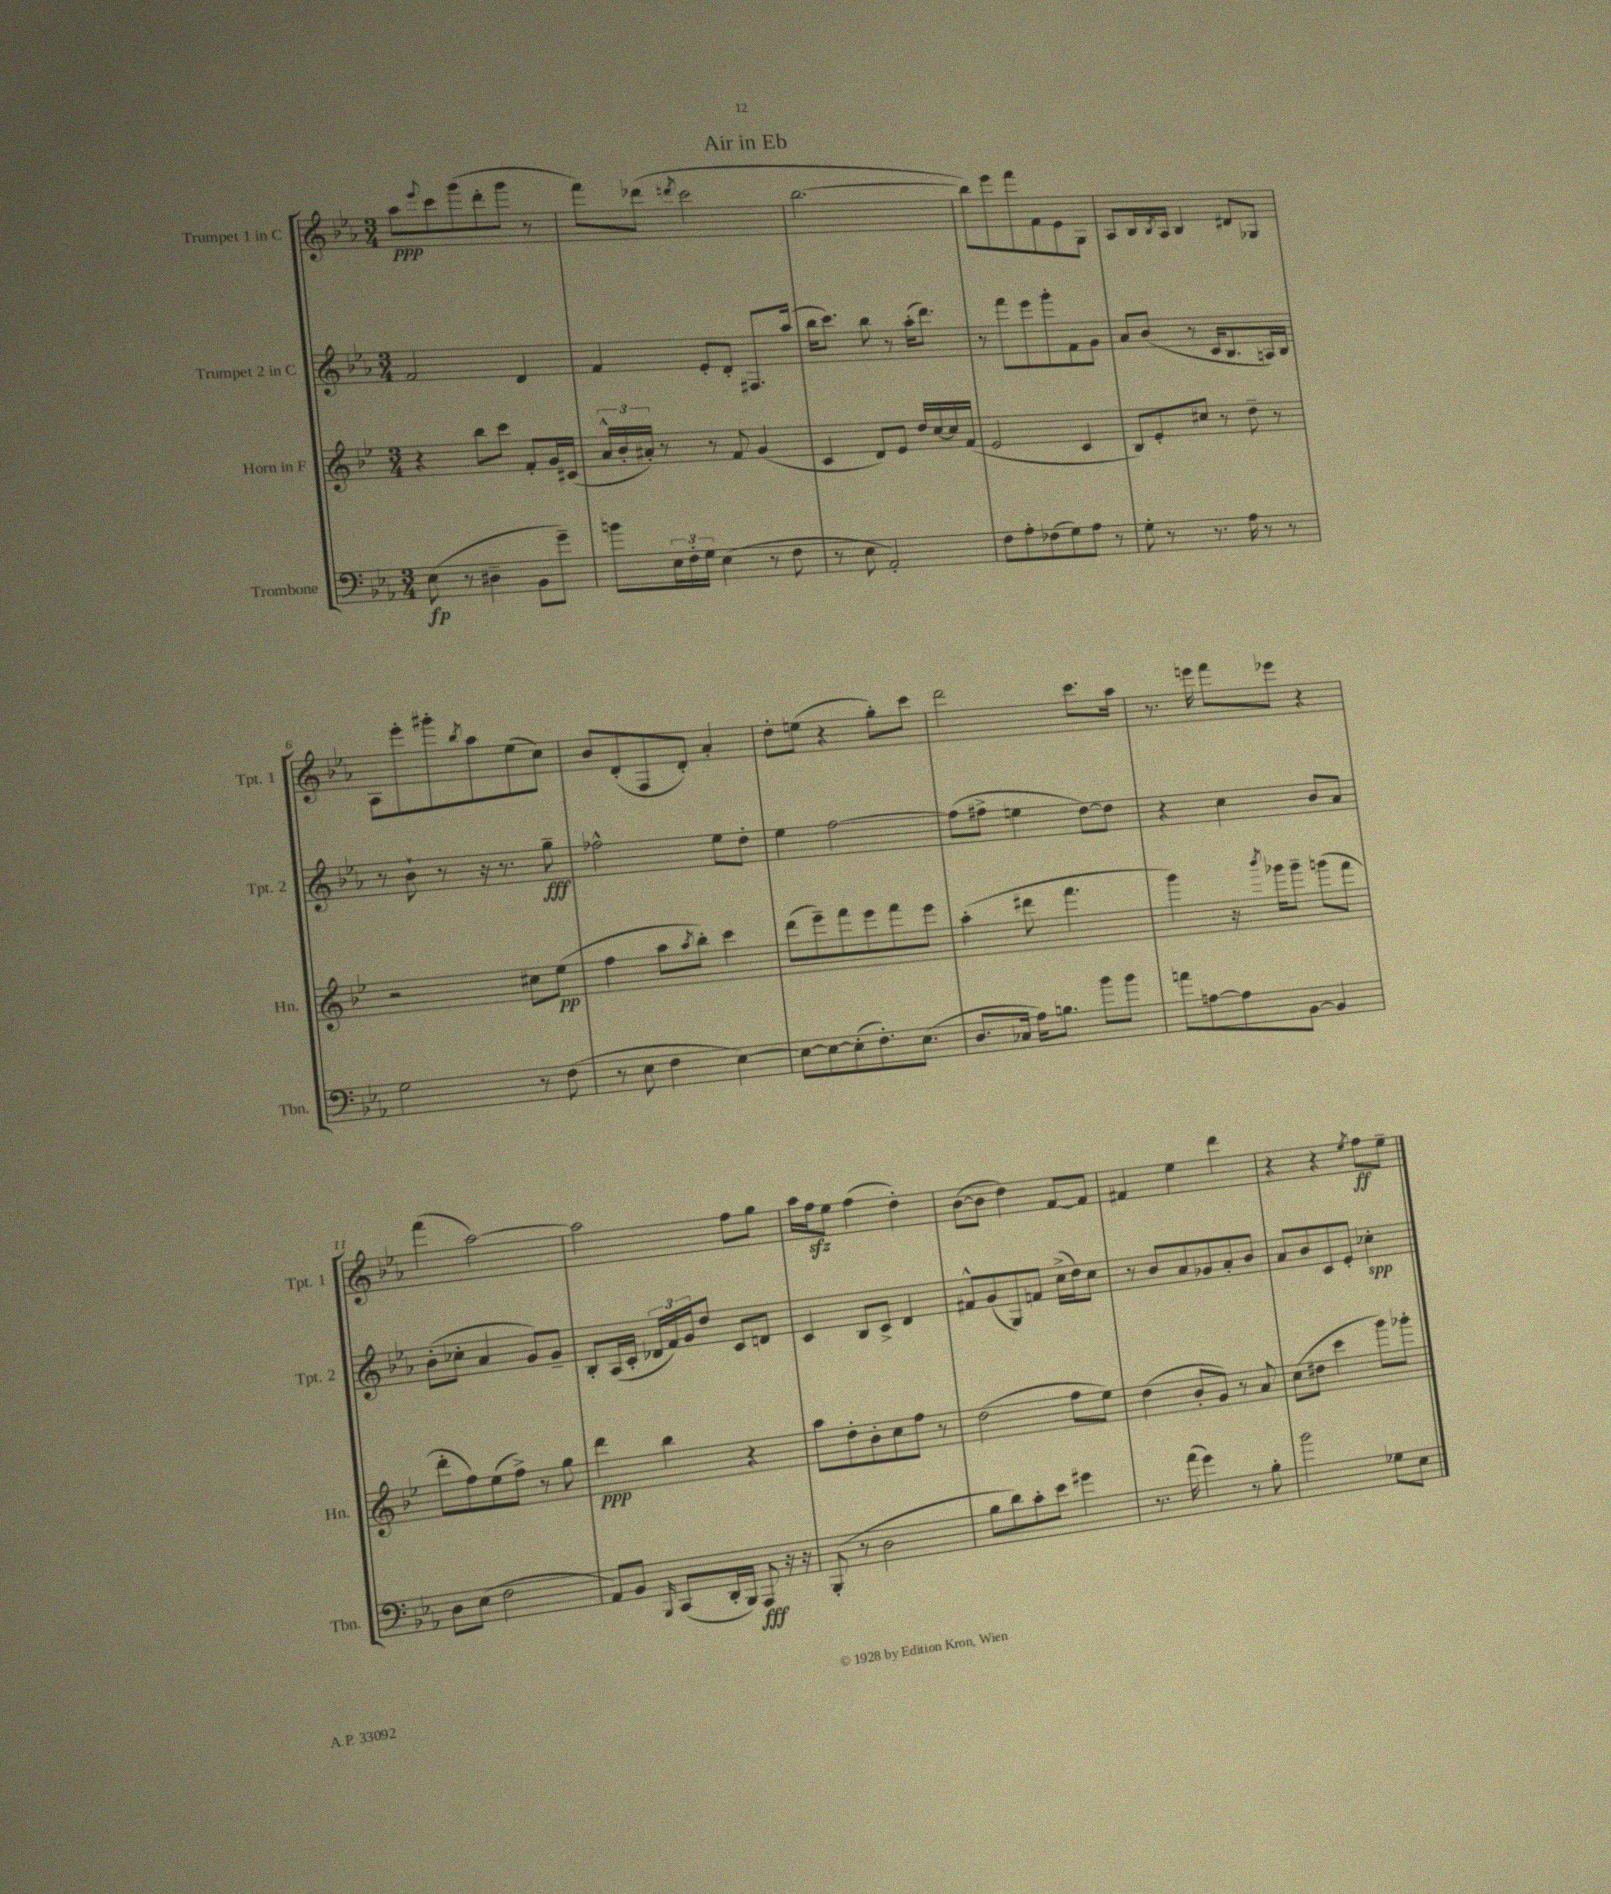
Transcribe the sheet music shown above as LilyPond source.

\header { title = "Air in Eb" }
<<
\new StaffGroup <<
\new Staff = "s0" \with { instrumentName = "Trumpet 1 in C" shortInstrumentName = "Tpt. 1" } {
    \clef treble \key ees \major \numericTimeSignature \time 3/4
    aes''8\ppp \appoggiatura { ees'''8 } c'''8 g'''8( d'''8-. g'''8 r8 |
    f'''8) des'''8( \acciaccatura { d'''8 } c'''2 |
    bes''2.~ |
    bes''8) ees'''8 f'''8 f'8 ees'8 g8 |
    aes8 bes16 \acciaccatura { bes8 } aes16 bes4 dis'8 ges8 |
    aes8 ees'''8-. gis'''8-. \acciaccatura { bes''8 } aes''8 ees''8( c''8) |
    bes'8 d'8-.( f8 d'8-.) aes'4-. |
    d''8-. e''8( r4 g''8-.) c'''8 |
    d'''2 c'''8. aes''16 |
    r8. e'''16 f'''8 ees'''8 r4 |
    f'''4( aes''2~) |
    aes''2 f''8 g''8 |
    aes''16 f''16\sfz ees''8 f''4( d''4-.) |
    bes'8~( bes'8 d''4) f'8~ f'8 |
    fis'4 ees''4 d'''4 |
    r4 r4 \acciaccatura { ees''8 } f''8\ff ees''8-- \bar "|." |
}
\new Staff = "s1" \with { instrumentName = "Trumpet 2 in C" shortInstrumentName = "Tpt. 2" } {
    \clef treble \key ees \major \numericTimeSignature \time 3/4
    f'2 d'4 |
    f'4 ees'8-. d'8-. fis8. aes''16( |
    bes''16 c'''8.) bes''8 r8 aes''16-.( d'''8.) |
    r8 f'''8 ees'''8 g'''8-. f'8 g'8 |
    aes'8 bes'8( r8 c'16 bes8. a16) bes16 |
    r8 bes'8-! r8 r16 r8. g''8--\fff |
    fes''2-^ ees''8 d''8-. |
    ees''4 f''2~ |
    f''8( fis''8-> e''4 d''8~) d''8 |
    r4 c''4 bes'8 aes'8 |
    bes'8-.( ces''8-. aes'4 g'8) g'8-- |
    bes8-. aes16( c'16-. \tuplet 3/2 { des'16 f'16) g'16 } d''8 c'8 d'8 |
    c'4 bes8 c'8-> d'4 |
    fis'8-^ g'8( g8) f'8 c''16->( d''16) c''8 |
    r8 bes'8 aes'8 ges'8 aes'8-. bes'8 |
    aes'8 bes'8 c'8 ees'8-. ces''4-.\spp \bar "|." |
}
\new Staff = "s2" \with { instrumentName = "Horn in F" shortInstrumentName = "Hn." } {
    \clef treble \key bes \major \numericTimeSignature \time 3/4
    r4 bes''8 c'''8 f'8-. g'16 cis'16( |
    \tuplet 3/2 { a'16-^ bes'16-. ais'16-.) } r8 r8 f'8 g'4( |
    c'4 d'8) ees'8 d''16 c''16~ c''16 f'16( |
    ees'2 c'4 |
    bes8) ees'8-. cis''8 r8 d''8-- r8 |
    r2 cis''8 ees''8\pp( |
    f''4 a''8 \acciaccatura { a''8 } bes''8-.) c'''4 |
    d'''8( ees'''8--) f'''8 ees'''8 f'''8 ees'''8 |
    a''4-.( dis'''8 f'''4. |
    g'''4) r16 \acciaccatura { bes'''8 } ges'''16 ges'''8-- g'''8( f'''8 |
    d'''8-. f''8) ees''8( f''8->) r8 g''8 |
    d'''4\ppp bes''4 r4 |
    a''8 d''8-. bes'8-. c''8 f''8 r8 |
    d''2( f''8 ees''8) |
    d''4( bes'8-. g'8) r8 a'8 |
    c''8( dis''8 c'''4 g'''8) ges'''8-. \bar "|." |
}
\new Staff = "s3" \with { instrumentName = "Trombone" shortInstrumentName = "Tbn." } {
    \clef bass \key ees \major \numericTimeSignature \time 3/4
    ees8\fp( r8 dis4-- bes,8 g'8--) |
    b'8 \tuplet 3/2 { ees16 f16-. g16 } ees4( r8 f8 |
    r8 ees8 aes,2-.) |
    f8 aes8-. fes8( g8) aes8 r8 |
    g8-. r8 r8. aes16 r8 r8 |
    g2 r8 f8( |
    r8 ees8 f4 ees4~) |
    ees8~ ees8~ ees8-.( f8.-.) ees8.( |
    d8. ces16 aes16) b8. bes'8 bes'8 |
    a'8 a8~ a8 bes,8~ bes,4 |
    d8 ees8( f2 |
    aes,8) bes,8 \grace { bes,,16 } c,8( d,16-. bes,,16) aes,,8\fff r16 r16 |
    bes,,8-.( r8 d2 |
    bes8 d'8) c'8-. ees'8 gis'4 |
    r8. aes'16( g'4) r8 bes8-. |
    bes'2 ges8 ees8 \bar "|." |
}
>>
>>
